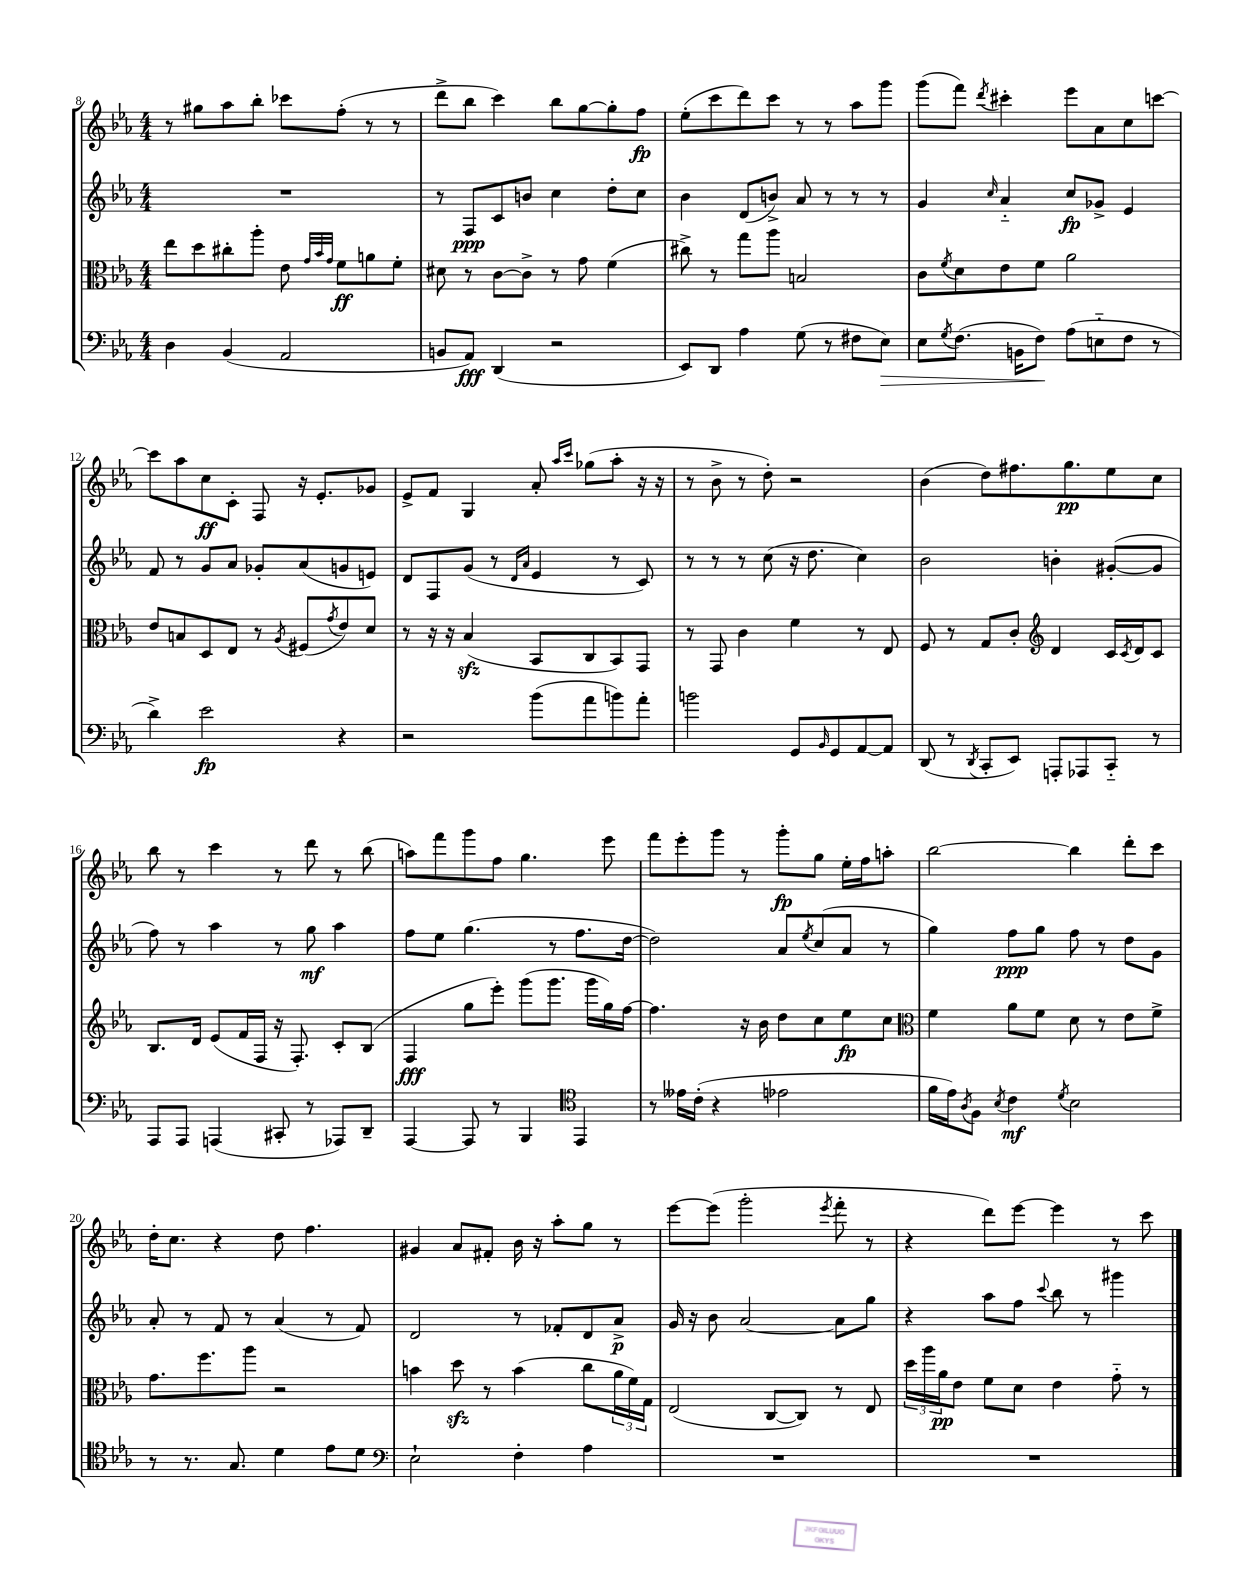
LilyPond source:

<<
\new StaffGroup <<
\new Staff = "s0" {
    \clef treble \key ees \major \numericTimeSignature \time 4/4
    r8 gis''8 aes''8 bes''8-. ces'''8 f''8-.( r8 r8 |
    d'''8-> bes''8 c'''4) bes''8 g''8~ g''8-. f''8\fp |
    ees''8-.( c'''8 d'''8) c'''8 r8 r8 aes''8 g'''8 |
    g'''8( f'''8) \acciaccatura { d'''8 } cis'''4-. ees'''8 aes'8 c''8 c'''8~ |
    c'''8 aes''8 c''8\ff c'8-. f8 r16 ees'8.-. ges'8 |
    ees'8-> f'8 g4 aes'8-. \grace { aes''16 c'''16 } ges''8( aes''8-. r16 r16 |
    r8 bes'8-> r8 d''8-.) r2 |
    bes'4( d''8) fis''8. g''8.\pp ees''8 c''8 |
    bes''8 r8 c'''4 r8 d'''8 r8 bes''8( |
    a''8) f'''8 g'''8 f''8 g''4. ees'''8 |
    f'''8 ees'''8-. g'''8 r8 g'''8-.\fp g''8 ees''16-. f''16 a''8-. |
    bes''2~ bes''4 d'''8-. c'''8 |
    d''16-. c''8. r4 d''8 f''4. |
    gis'4 aes'8 fis'8-. bes'16 r16 aes''8-. g''8 r8 |
    ees'''8~ ees'''8( g'''2-. \acciaccatura { ees'''8 } f'''8-. r8 |
    r4 d'''8) ees'''8~ ees'''4 r8 c'''8 \bar "|." |
}
\new Staff = "s1" {
    \clef treble \key ees \major \numericTimeSignature \time 4/4
    R1 |
    r8 f8\ppp c'8 b'8 c''4 d''8-. c''8 |
    bes'4 d'8( b'8->) aes'8 r8 r8 r8 |
    g'4 \grace { c''16 } aes'4-_ c''8\fp ges'8-> ees'4 |
    f'8 r8 g'8 aes'8 ges'8-. aes'8( g'8 e'8) |
    d'8 f8 g'8( r8 \grace { d'16 aes'16 } ees'4 r8 c'8) |
    r8 r8 r8 c''8( r16 d''8. c''4) |
    bes'2 b'4-. gis'8~-.( gis'8 |
    f''8) r8 aes''4 r8 g''8\mf aes''4 |
    f''8 ees''8 g''4.( r8 f''8. d''16~ |
    d''2) aes'8 \acciaccatura { ees''8 } c''8( aes'8 r8 |
    g''4) f''8\ppp g''8 f''8 r8 d''8 g'8 |
    aes'8-. r8 f'8 r8 aes'4( r8 f'8) |
    d'2 r8 fes'8-. d'8 aes'8->\p |
    g'16 r16 bes'8 aes'2~ aes'8 g''8 |
    r4 aes''8 f''8 \appoggiatura { c'''8 } bes''8 r8 gis'''4 \bar "|." |
}
\new Staff = "s2" {
    \clef alto \key ees \major \numericTimeSignature \time 4/4
    ees''8 d''8 cis''8-. aes''8-. ees'8 \grace { g'32 bes'32 g'32 } f'8\ff a'8 f'8-. |
    dis'8 r8 c'8~ c'8-> r8 g'8 f'4( |
    cis''8->) r8 g''8 aes''8 b2 |
    c'8 \acciaccatura { f'8 } d'8 ees'8 f'8 aes'2 |
    ees'8 b8 d8 ees8 r8 \acciaccatura { aes8 } fis8( \acciaccatura { g'8 } ees'8) d'8 |
    r8 r16 r16 bes4\sfz( bes,8 c8 bes,8) g,8 |
    r8 g,8 c'4 f'4 r8 ees8 |
    f8 r8 g8 c'8-. \clef treble d'4 c'16 \acciaccatura { c'8 } d'16 c'8 |
    bes8. d'16 ees'8( f'16 f16 r16 f8.-.) c'8-. bes8( |
    f4\fff g''8 ees'''8-.) g'''8( g'''8. g'''16 g''16) f''16~ |
    f''4. r16 bes'16 d''8 c''8 ees''8\fp c''8 |
    \clef alto f'4 aes'8 f'8 d'8 r8 ees'8 f'8-> |
    g'8. f''8. aes''8 r2 |
    b'4 d''8\sfz r8 b'4( c''8 \tuplet 3/2 { aes'16 f'16) g16 } |
    ees2( c8~ c8) r8 ees8 |
    \tuplet 3/2 { d''16 aes''16 aes'16\pp } ees'8 f'8 d'8 ees'4 g'8-_ r8 \bar "|." |
}
\new Staff = "s3" {
    \clef bass \key ees \major \numericTimeSignature \time 4/4
    d4 bes,4( aes,2 |
    b,8 aes,8\fff) d,4( r2 |
    ees,8) d,8 aes4 g8( r8 fis8 ees8\>) |
    ees8 \acciaccatura { g8 } f8.( b,16 f8\!) aes8( e8-_ f8 r8 |
    d'4->) ees'2\fp r4 |
    r2 bes'8( aes'8 b'8) aes'8-. |
    b'2 g,8 \grace { bes,16 } g,8 aes,8~ aes,8 |
    d,8( r8 \acciaccatura { d,8 } c,8-. ees,8) a,,8-. aes,,8 c,8-_ r8 |
    aes,,8 aes,,8 a,,4( cis,8-. r8 aes,,8) d,8-- |
    aes,,4~ aes,,8 r8 bes,,4 \clef tenor ees,4 |
    r8 eeses'16 c'16-.( r4 ees'2 |
    f'16 ees'16) \acciaccatura { aes8 } f8 \acciaccatura { bes8 } c'4\mf \acciaccatura { d'8 } bes2 |
    r8 r8. g8. d'4 ees'8 d'8 |
    \clef bass ees2-! f4-. aes4 |
    R1 |
    R1 \bar "|." |
}
>>
>>
\layout { \context { \Score currentBarNumber = #8 } }
